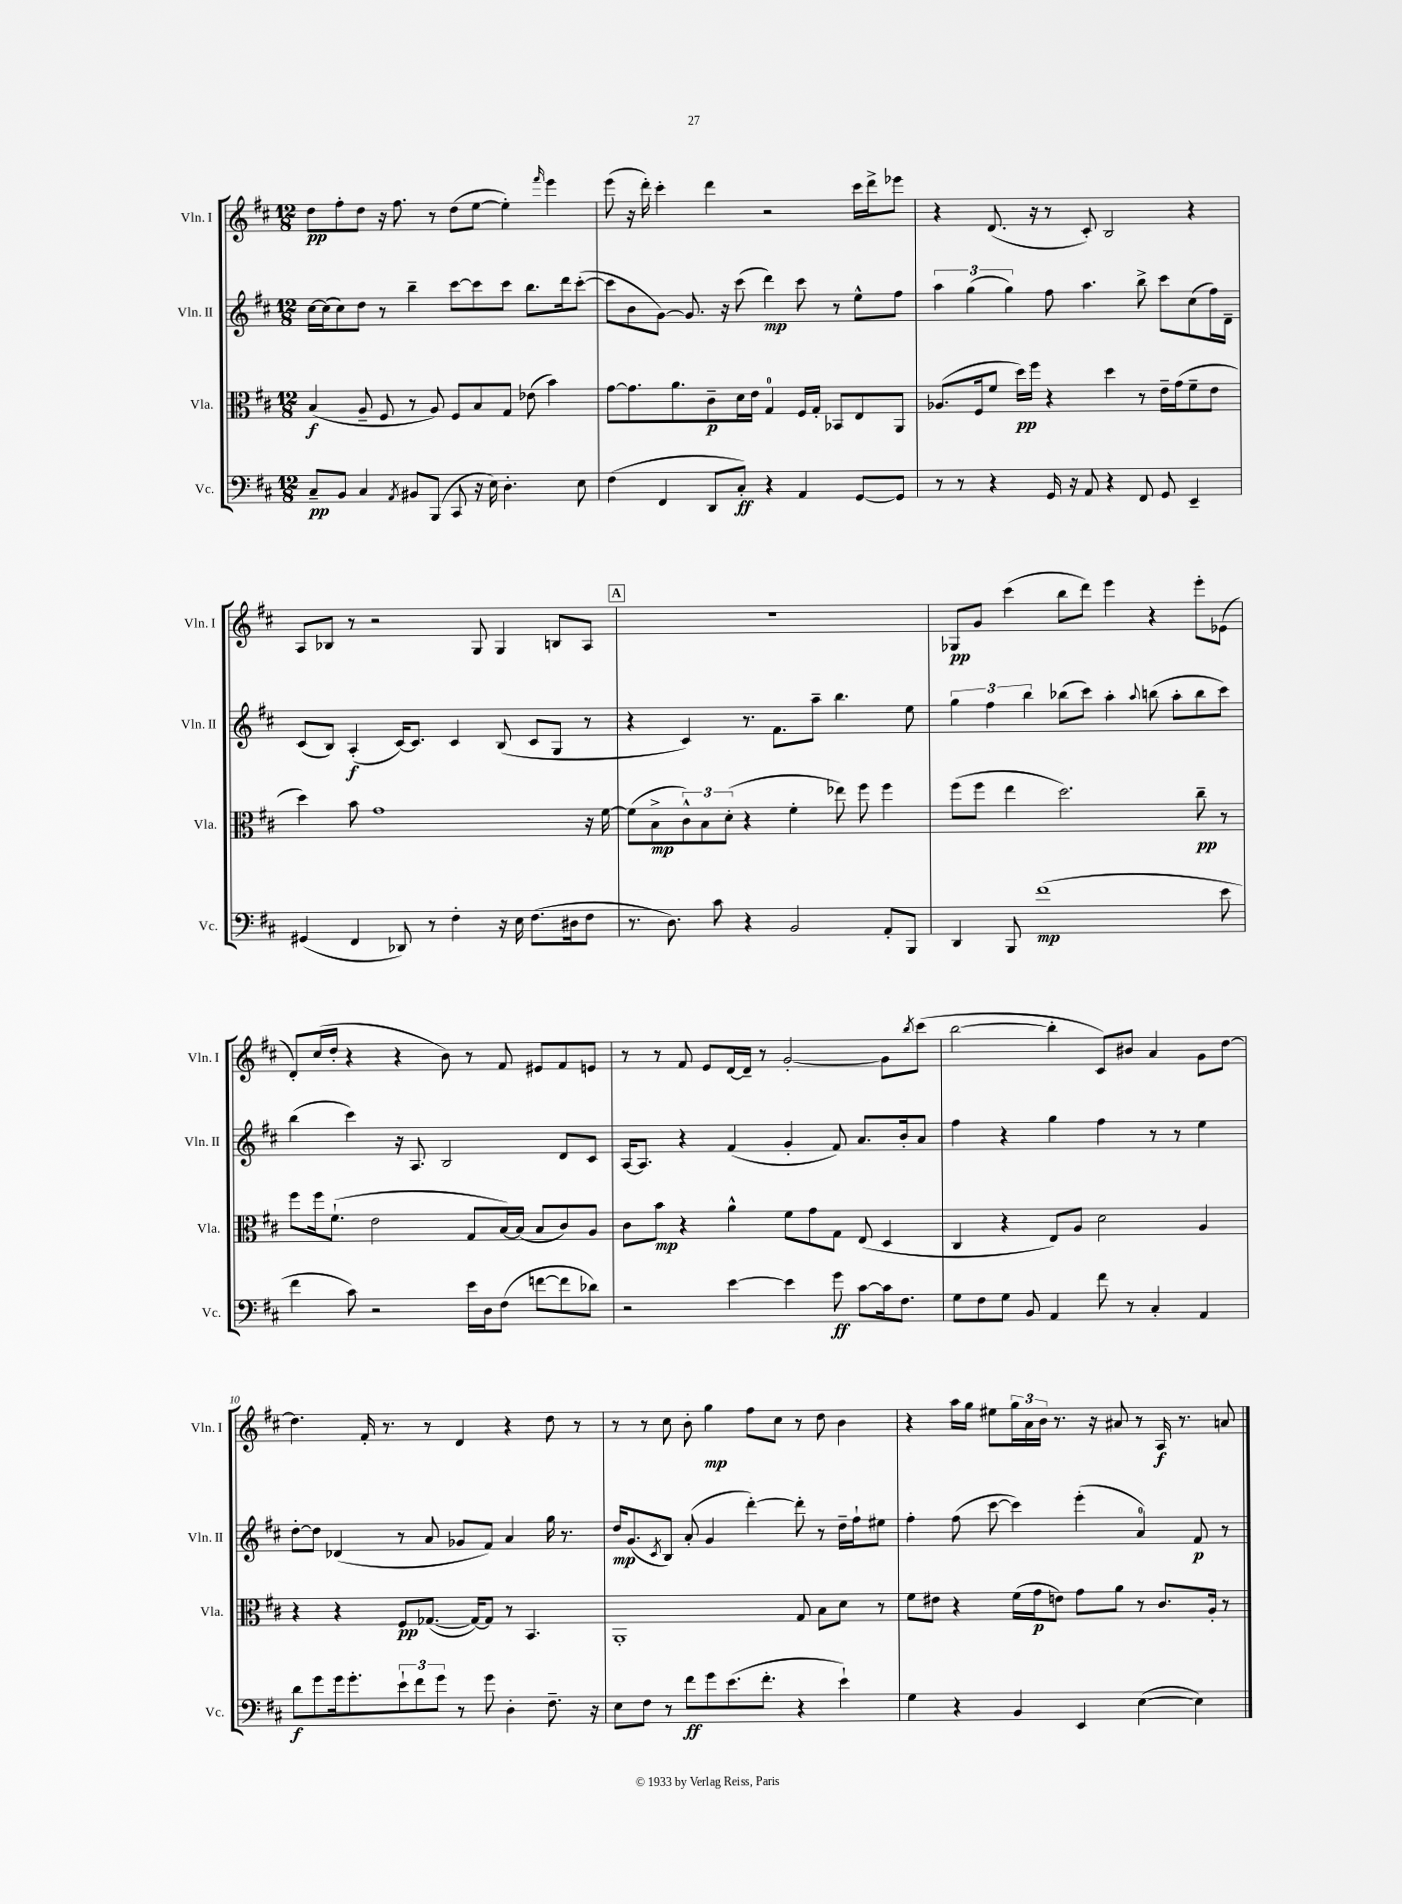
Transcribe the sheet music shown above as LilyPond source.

<<
\new StaffGroup <<
\new Staff = "s0" \with { instrumentName = "Vln. I" shortInstrumentName = "Vln. I" } {
    \clef treble \key d \major \numericTimeSignature \time 12/8
    d''8\pp fis''8-. d''8 r16 fis''8. r8 d''8( e''8~ e''4-.) \grace { fis'''16 } e'''4 |
    e'''8( r16 d'''16-.) cis'''4-. d'''4 r2 cis'''16 d'''16-> ees'''8 |
    r4 d'8.( r16 r8 cis'8-.) b2 r4 |
    a8 bes8 r8 r2 g8 g4 b8 a8 |
    \mark \markup { \box "A" } R1. |
    ges8\pp g'8 cis'''4( b''8 d'''8) e'''4 r4 e'''8-. ees'8( |
    d'8-.) cis''16( d''16-. r4 r4 b'8) r8 fis'8 eis'8 fis'8 e'8 |
    r8 r8 fis'8 e'8 d'16~ d'16-- r8 g'2~-. g'8 \acciaccatura { b''8 } cis'''8( |
    b''2~ b''4-. cis'8) bis'8 a'4 g'8 d''8~ |
    d''4. fis'16-. r8. r8 d'4 r4 d''8 r8 |
    r8 r8 cis''8 b'8-. g''4\mp fis''8 cis''8 r8 d''8 b'4 |
    r4 a''16 g''16 eis''8 \tuplet 3/2 { g''16 a'16 b'16 } r8. r16 ais'8 r8 a16\f r8. a'8 \bar "|." |
}
\new Staff = "s1" \with { instrumentName = "Vln. II" shortInstrumentName = "Vln. II" } {
    \clef treble \key d \major \numericTimeSignature \time 12/8
    cis''16~ cis''16( cis''8) d''8 r8 b''4-- cis'''8~ cis'''8 cis'''8 b''8. d'''16 cis'''8~-.( |
    cis'''8 b'8 g'8~) g'8. r16 cis'''8( d'''4\mp) cis'''8 r8 e''8-^ fis''8 |
    \tuplet 3/2 { a''4 g''4( g''4) } fis''8 a''4. b''8-> cis'''8 cis''8( fis''16) d'16-- |
    cis'8( b8) a4-.\f( cis'16~) cis'8. cis'4 b8( cis'8 g8 r8 |
    \mark \markup { \box "A" } r4 cis'4) r8. fis'8. a''8-- b''4. e''8 |
    \tuplet 3/2 { g''4 fis''4 b''4 } bes''8( cis'''8) a''4-. \appoggiatura { a''8 } b''8( a''8-. b''8 cis'''8) |
    b''4( cis'''4) r16 a8. b2 d'8 cis'8 |
    a16~ a8. r4 fis'4( g'4-. fis'8) a'8. b'16-. a'8 |
    fis''4 r4 g''4 fis''4 r8 r8 e''4 |
    d''8~-. d''8 des'4( r8 a'8 ges'8 fis'8) a'4 g''16 r8. |
    d''16\mp g'8.( \acciaccatura { cis'8 } b8) a'8-.( g'4 d'''4~-.) d'''8-. r8 d''16-- fis''16-! eis''8 |
    fis''4-. fis''8( cis'''8~ cis'''4) e'''4-.( a'4-0) fis'8\p r8 \bar "|." |
}
\new Staff = "s2" \with { instrumentName = "Vla." shortInstrumentName = "Vla." } {
    \clef alto \key d \major \numericTimeSignature \time 12/8
    b4\f( a8-- fis8 r8 a8) fis8 b8 g8 ees'8( b'4) |
    g'8~ g'8. a'8. cis'8--\p d'16 e'16 g4-0 fis16 g16-. bes,8 e8 a,8 |
    aes8.( fis16 fis'8 d''16\pp) fis''16 r4 d''4 r8 e'16-- g'16( fis'8-- e'8 |
    d''4) b'8 g'1 r16 fis'16~ |
    \mark \markup { \box "A" } fis'8( b8->\mp \tuplet 3/2 { cis'8-^) b8 d'8-.( } r4 fis'4-. ees''8) fis''8 fis''4 |
    fis''8( fis''8 e''4 d''2.) cis''8--\pp r8 |
    fis''8 fis''16 fis'8.-!( e'2 g8 b16~) b16( b8 cis'8) a8 |
    cis'8 b'8\mp r4 a'4-^ fis'8 g'8 g8 e8( d4 |
    cis4 r4 e8) a8 d'2 a4 |
    r4 r4 fis8\pp ges8.~( ges16~) ges8 r8 b,4. |
    a,1-. g8 b8 d'8 r8 |
    fis'8 eis'8 r4 fis'16( g'16\p e'8) g'8 a'8 r8 cis'8. a16-. r8 \bar "|." |
}
\new Staff = "s3" \with { instrumentName = "Vc." shortInstrumentName = "Vc." } {
    \clef bass \key d \major \numericTimeSignature \time 12/8
    cis8--\pp b,8 cis4 \acciaccatura { a,8 } bis,8 b,,8( cis,8 r16 e16) d4.-. e8 |
    fis4( fis,4 d,8 cis8-.\ff) r4 a,4 g,8~ g,8 |
    r8 r8 r4 g,16 r16 a,8 r4 fis,8 g,8 e,4-- |
    gis,4( fis,4 des,8) r8 fis4-. r16 e16 fis8.( dis16 fis8 |
    \mark \markup { \box "A" } r8. d8.) cis'8 r4 b,2 a,8-. b,,8 |
    d,4 b,,8 fis'1\mp( e'8 |
    fis'4 cis'8) r2 e'16 d16 fis8( f'8~ f'8 des'8) |
    r2 e'4~ e'4 g'8\ff cis'8~ cis'16 fis8. |
    g8 fis8 g8 b,8 a,4 fis'8 r8 cis4-. a,4 |
    d'8\f g'8 g'16 g'8.-. \tuplet 3/2 { e'8-! fis'8 g'8 } r8 g'8 d4-. fis8.-- r16 |
    e8 fis8 r8 fis'8\ff g'8 e'8.( fis'8.-. r4 e'4-!) |
    g4 r4 b,4 e,4 e4~( e4) \bar "|." |
}
>>
>>
\layout { \context { \Score \override BarNumber.break-visibility = ##(#f #t #t) barNumberVisibility = #(every-nth-bar-number-visible 5) } }
